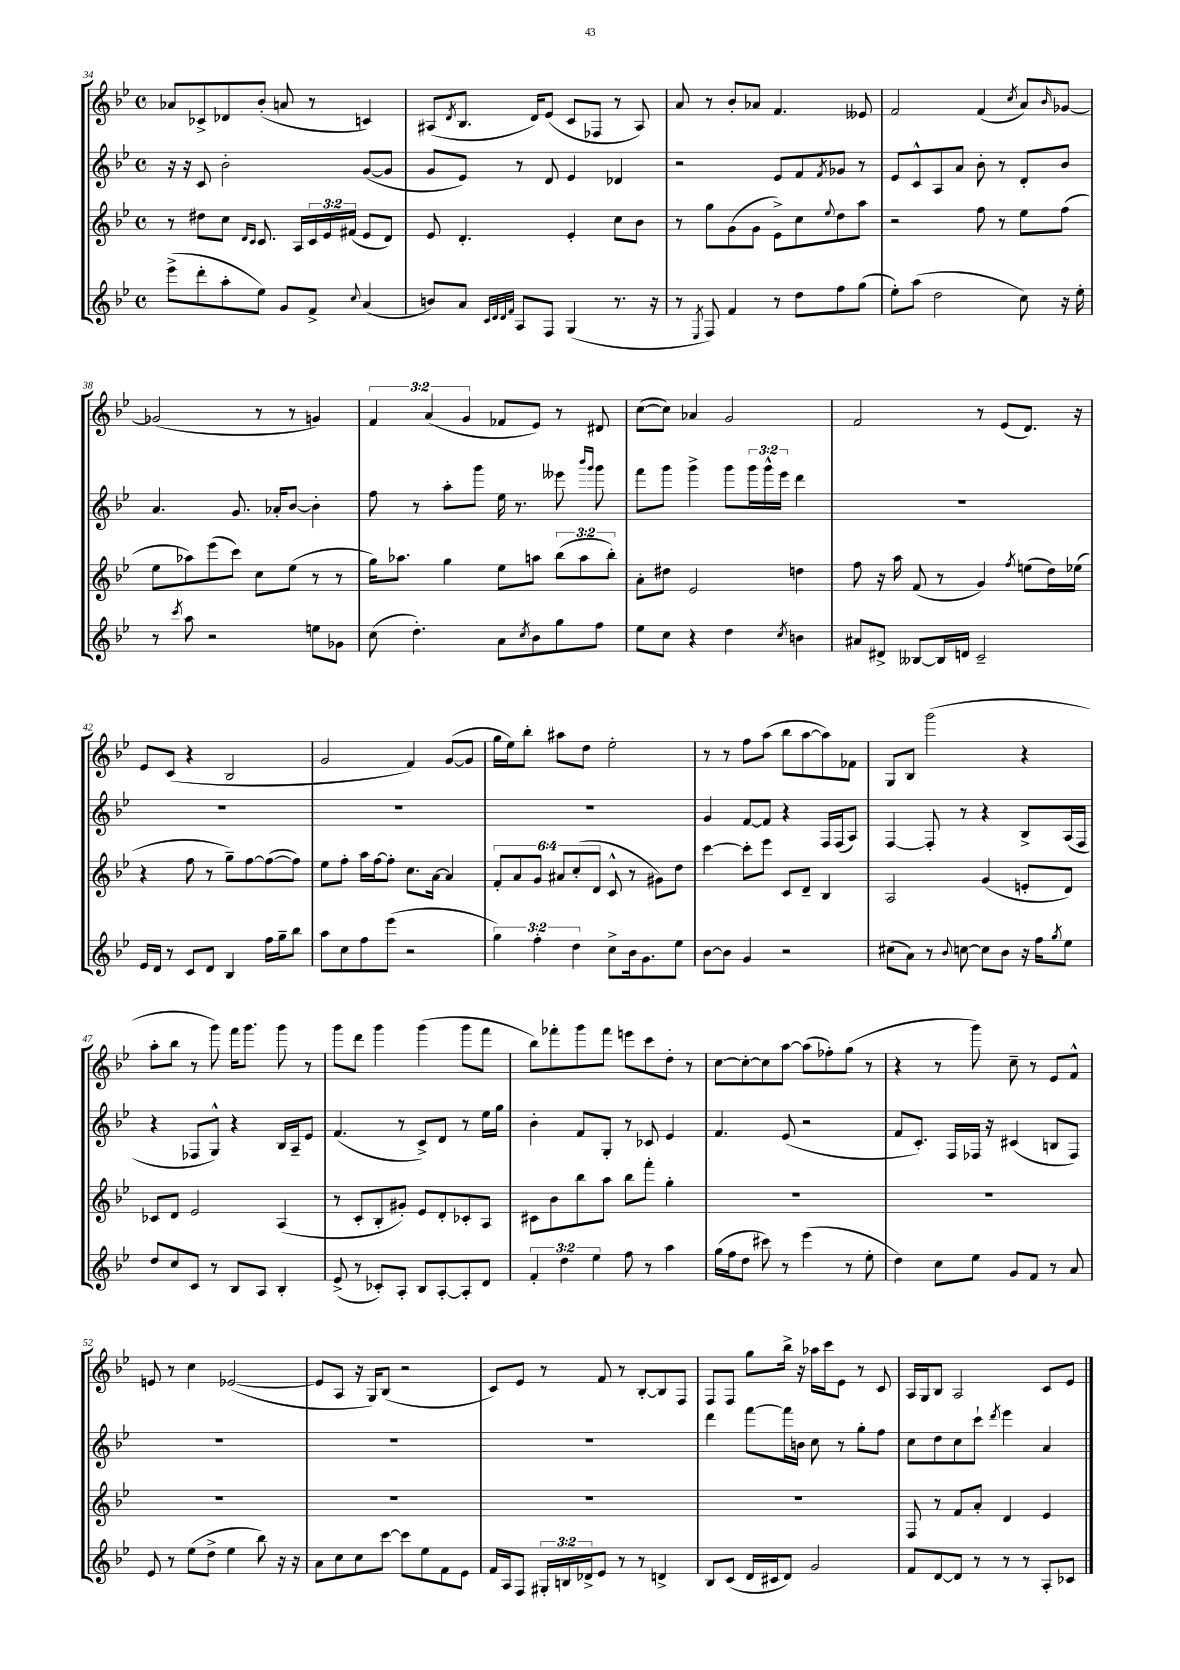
<<
\new StaffGroup <<
\new Staff = "s0" {
    \clef treble \key bes \major \defaultTimeSignature \time 4/4 \override Staff.TupletNumber.text = #tuplet-number::calc-fraction-text
    aes'8 ces'8-> des'8 bes'8-.( a'8 r8 c'4) |
    ais8( \acciaccatura { d'8 } bes8. d'16) ees'8( c'8 fes8 r8 ais8) |
    a'8 r8 bes'8-. aes'8 f'4. eeses'8 |
    f'2 f'4( \acciaccatura { c''8 } a'8) \grace { bes'16 } ges'8~ |
    ges'2( r8 r8 g'4) |
    \tuplet 3/2 { f'4 a'4( g'4 } fes'8 ees'8) r8 dis'8 |
    c''8~( c''8) aes'4 g'2 |
    f'2 r8 ees'8( d'8.) r16 |
    ees'8 c'8( r4 bes2 |
    g'2 f'4) g'8~( g'8 |
    g''16 ees''16) bes''8-. ais''8 d''8 ees''2-. |
    r8 r8 f''8 a''8( bes''8 a''8~ a''8) fes'8 |
    g8 bes8 g'''2( r4 |
    a''8-. bes''8 r8 g'''8) f'''16 g'''8. g'''8 r8 |
    g'''8 d'''8 g'''4 g'''4( g'''8 f'''8 |
    bes''8) fes'''8-. g'''8 fes'''8 e'''8 c'''8 d''8-. r8 |
    c''8~ c''8~-. c''8 a''8~ a''8( fes''8-.) g''8( r8 |
    r4 r8 g'''8) c''8-- r8 ees'8 f'8-^ |
    e'8 r8 c''4 ees'2~( |
    ees'8 a8 r16 g16) bes8( r2 |
    c'8) ees'8 r8 f'8 r8 bes8~-. bes8 f8 |
    f8 f8 g''8 bes''16-> r16 aes''16 c'''16 ees'8 r8 c'8 |
    a16 g16 bes8 a2 c'8 ees'8 \bar "|." |
}
\new Staff = "s1" {
    \clef treble \key bes \major \defaultTimeSignature \time 4/4 \override Staff.TupletNumber.text = #tuplet-number::calc-fraction-text
    r16 r16 c'8 bes'2-. g'8~( g'8 |
    g'8 ees'8) r8 d'8 ees'4 des'4 |
    r2 ees'8 f'8 \acciaccatura { f'8 } ges'8 r8 |
    ees'8 c'8-^ a8 a'8 bes'8-. r8 d'8-. bes'8 |
    a'4. g'8. aes'16-. bes'8~ bes'4-. |
    f''8 r8 a''8-. g'''8 ees''16 r8. eeses'''8 \grace { bes'''16 g'''16 } g'''8 |
    f'''8 g'''8 g'''4-> g'''8 \tuplet 3/2 { g'''16 g'''16-^ ees'''16 } d'''4 |
    R1 |
    R1 |
    R1 |
    R1 |
    g'4 f'8~ f'8 r4 f16 f16( a8) |
    f4~ f8-. r8 r4 bes8-> a16( f16 |
    r4 fes8 g8-^) r4 bes16 a16-- ees'8 |
    f'4.( r8 c'8->) d'8 r8 ees''16 g''16 |
    bes'4-. f'8 g8-. r8 ces'8 ees'4 |
    f'4. ees'8( r2 |
    f'8 c'8.-.) f16 fes16 r16 cis'4( b8 fes8) |
    R1 |
    R1 |
    R1 |
    d'''4 f'''8~ f'''16 b'16 c''8 r8 g''8-. f''8 |
    c''8 d''8 c''8 c'''8-! \acciaccatura { d'''8 } ees'''4 a'4 \bar "|." |
}
\new Staff = "s2" {
    \clef treble \key bes \major \defaultTimeSignature \time 4/4 \override Staff.TupletNumber.text = #tuplet-number::calc-fraction-text
    r8 dis''8 c''8 \grace { d'16 c'16 } c'8. a16 \tuplet 3/2 { c'16 ees'16 fis'16( } ees'8 d'8) |
    ees'8 d'4.-. ees'4-. c''8 bes'8 |
    r8 g''8 g'8( g'8 ees'8->) c''8 \appoggiatura { ees''8 } d''8 a''8 |
    r2 f''8 r8 ees''8 f''8( |
    ees''8 aes''8) ees'''8( c'''8) c''8 ees''8( r8 r8 |
    g''16) aes''8. g''4 ees''8 a''8 \tuplet 3/2 { bes''8( a''8 bes''8-.) } |
    a'8-. dis''8 ees'2 d''4 |
    f''8 r16 a''16 f'8( r8 g'4) \acciaccatura { f''8 } e''8( d''16) ees''16( |
    r4 f''8 r8 g''8--) f''8~ f''8~( f''8) |
    ees''8 f''8-. a''16 f''16~ f''8-. c''8. a'16~ a'4 |
    \tuplet 6/4 { f'8-. a'8 g'8 ais'8 c''8-.( d'8 } c'8-^ r8 gis'8) d''8 |
    c'''4~ c'''8-. ees'''8 c'8 d'8-- bes4 |
    a2 g'4( e'8-. d'8) |
    ces'8 d'8 ees'2 a4( |
    r8 c'8-. bes8-. gis'8-.) ees'8 d'8-. ces'8-. a8 |
    cis'8 bes'8 bes''8 a''8 bes''8 f'''8-. g''4-. |
    R1 |
    R1 |
    R1 |
    R1 |
    R1 |
    R1 |
    f8 r8 f'8 a'8-. d'4 ees'4 \bar "|." |
}
\new Staff = "s3" {
    \clef treble \key bes \major \defaultTimeSignature \time 4/4 \override Staff.TupletNumber.text = #tuplet-number::calc-fraction-text
    ees'''8->( d'''8-. a''8-. ees''8) g'8 f'8-> \appoggiatura { c''8 } a'4( |
    b'8) a'8 \grace { c'32 d'32 d'32 f'32 } a8 f8 g4( r8. r16 |
    r8 \acciaccatura { ees8 } f8) f'4 r8 d''8 f''8 g''8( |
    ees''8-.) a''8( d''2 c''8) r16 ees''16-. |
    r8 \acciaccatura { c'''8 } a''8 r2 e''8 ges'8 |
    c''8( d''4.-.) a'8 \acciaccatura { c''8 } bes'8 g''8 f''8 |
    ees''8 c''8 r4 d''4 \acciaccatura { c''8 } b'4 |
    ais'8 dis'8-> beses8~ beses16 d'16 c'2-- |
    ees'16 d'16 r8 c'8 d'8 bes4 f''16 g''16-- bes''8 |
    a''8 c''8 f''8 ees'''8( r2 |
    \tuplet 3/2 { g''4) f''4-. d''4 } c''8-> bes'16 g'8. ees''8 |
    bes'8~ bes'8 g'4 r2 |
    cis''8( a'8) r8 \appoggiatura { bes'8 } c''8~ c''8 bes'8 r16 f''16 \acciaccatura { g''8 } ees''8 |
    d''8 c''8 c'8 r8 bes8 a8 bes4-. |
    ees'8->( r8 ces'8-.) a8-. bes8 a8~-. a8-. d'8 |
    \tuplet 3/2 { f'4-. d''4 ees''4 } f''8 r8 a''4 |
    g''16( f''16 d''8 cis'''8) r8 ees'''4( r8 ees''8-. |
    d''4) c''8 ees''8 g'8 f'8 r8 a'8 |
    ees'8 r8 ees''8( d''8-> ees''4 bes''8) r16 r16 |
    a'8 c''8 c''8 c'''8~ c'''8 ees''8 f'8 ees'8 |
    f'16 a16 f8 \tuplet 3/2 { gis16-. b16 des'16-> } ees'8 r8 r8 d'4-> |
    bes8 c'8( d'16 cis'16 d'8) g'2 |
    f'8 d'8~ d'8 r8 r8 r8 a8-. ces'8 \bar "|." |
}
>>
>>
\layout { \context { \Score currentBarNumber = #34 } }
